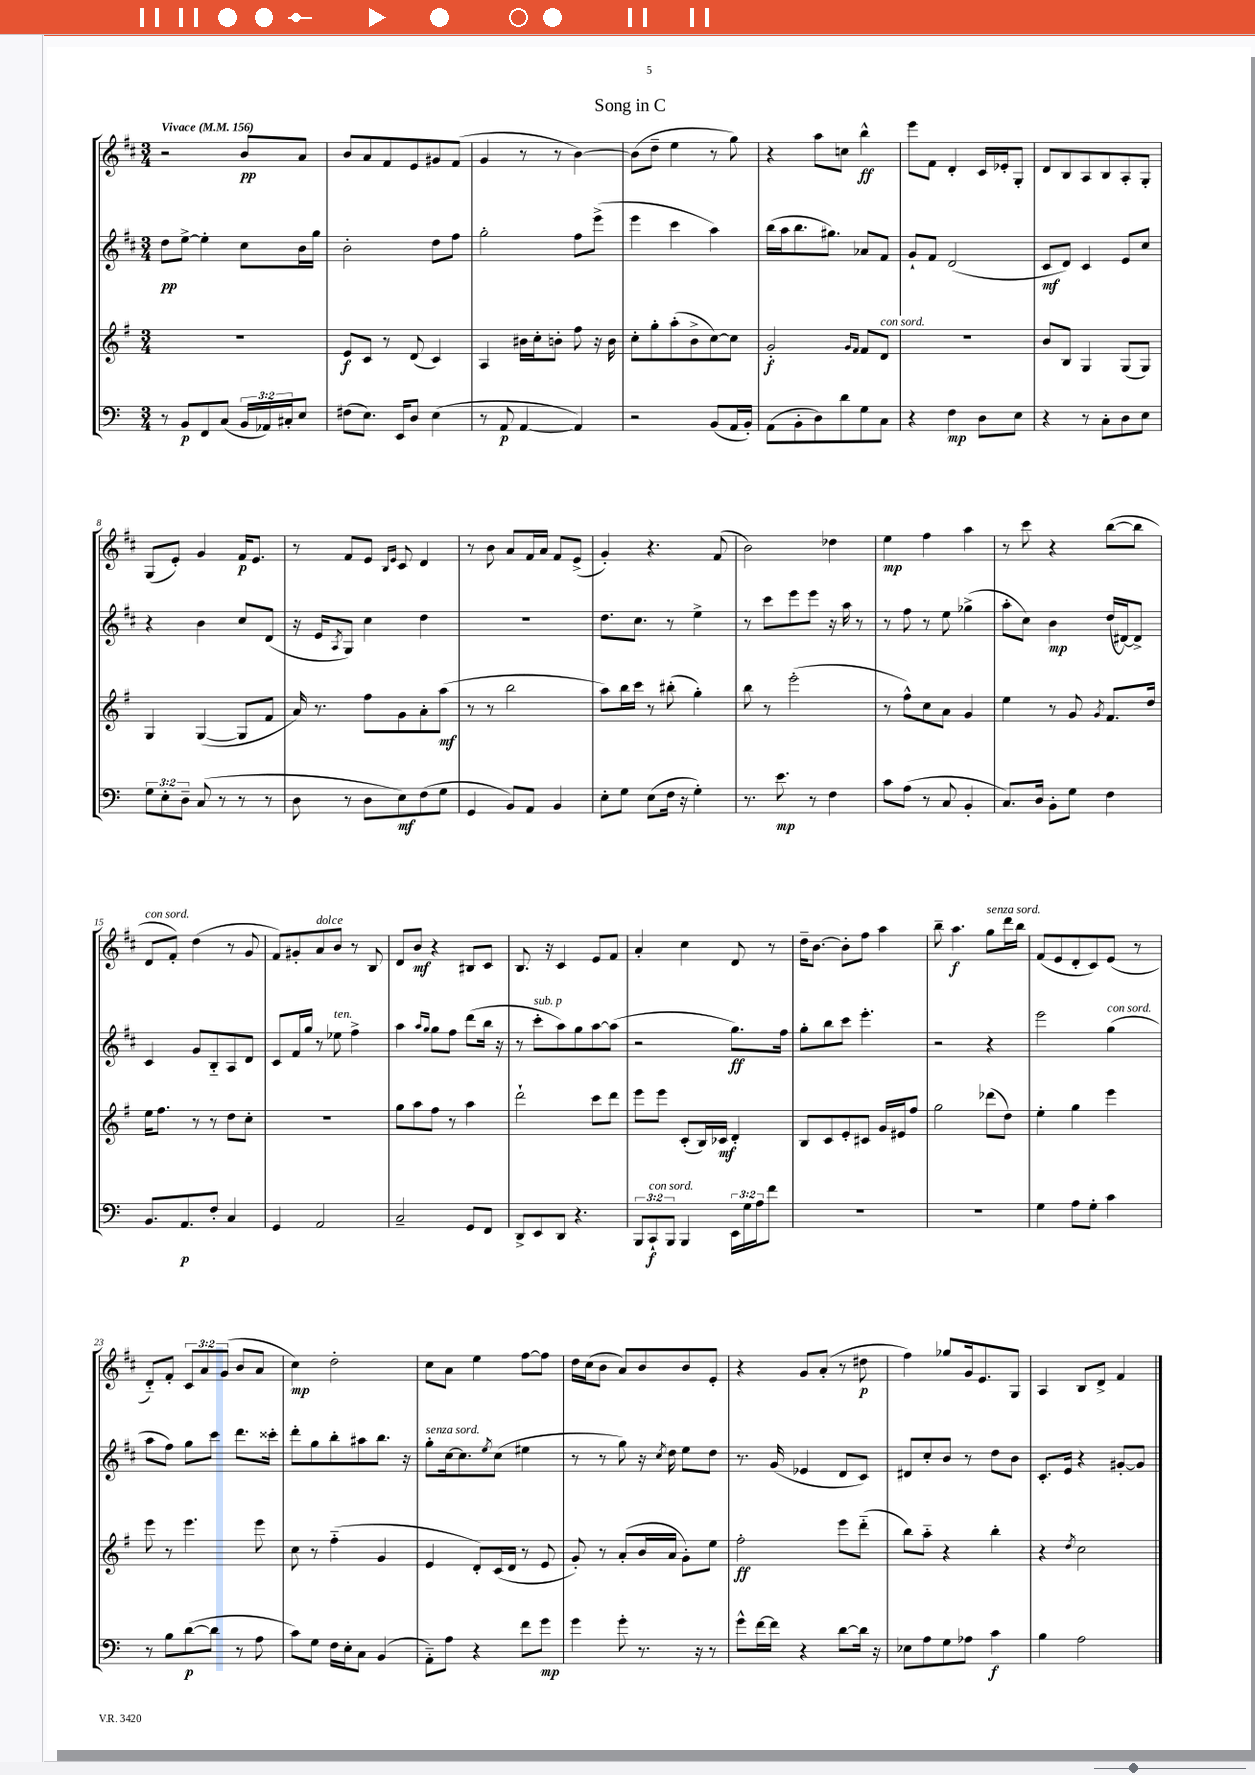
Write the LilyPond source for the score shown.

\header { title = "Song in C" }
<<
\new StaffGroup <<
\new Staff = "s0" {
    \clef treble \key d \major \numericTimeSignature \time 3/4 \override Staff.TupletNumber.text = #tuplet-number::calc-fraction-text \tempo "Vivace" 4 = 156
    r2 b'8\pp a'8 |
    b'8 a'8 fis'8 e'8 gis'8 fis'8( |
    g'4 r8 r8 b'4~) |
    b'8( d''8-- e''4 r8 g''8) |
    r4 a''8 c''8 b''4-^\ff |
    e'''8 fis'8 d'4-. cis'16 ees'16-. g8-. |
    d'8 b8 a8 b8 a8-. g8-. |
    g8( e'8-.) g'4 fis'16\p e'8. |
    r8 fis'8 e'8 \grace { b16 e'16 } cis'8 d'4 |
    r8 b'8 a'8 fis'16 a'16 fis'8 e'8->( |
    g'4-.) r4. fis'8( |
    b'2) des''4 |
    e''4\mp fis''4 a''4 |
    r8 cis'''8 r4 b''8~( b''8 |
    d'8^\markup { \italic "con sord." } fis'8-.) d''4( r8 g'8 |
    fis'8) gis'8-. a'8^\markup { \italic "dolce" } b'8 r8 b8 |
    d'8 b'8\mf r4 bis8 cis'8 |
    b8. r16 cis'4 e'8 fis'8 |
    a'4-. cis''4 d'8 r8 |
    d''16-- b'8.~ b'8-. fis''8 a''4 |
    b''8-- a''4.\f g''8^\markup { \italic "senza sord." } d'''16 b''16 |
    fis'8( e'8 d'8-. cis'8) e'8( r8 |
    d'8-_) fis'8-. \tuplet 3/2 { cis'8 a'8 g'8( } b'8 a'8 |
    cis''4\mp) d''2-. |
    cis''8 a'8 e''4 fis''8~ fis''8 |
    d''16 cis''16( b'8 a'8) b'8 b'8 e'8-. |
    r4 g'8 a'8-.( r8 dis''8\p |
    fis''4) ges''8 g'16 e'8. g8 |
    a4 b8 d'8-> fis'4 \bar "|." |
}
\new Staff = "s1" {
    \clef treble \key d \major \numericTimeSignature \time 3/4
    d''8\pp e''8~-> e''4-. cis''8 b'16 g''16 |
    b'2-. d''8 fis''8 |
    g''2-. fis''8 e'''8->( |
    e'''4 cis'''4 a''4) |
    b''16( a''16 b''8. gis''8.) aes'8 fis'8 |
    g'8-! fis'8 d'2( |
    cis'8\mf d'8) cis'4 e'8 cis''8 |
    r4 b'4 cis''8 d'8( |
    r16 e'16 \acciaccatura { a8 } g8) cis''4 d''4 |
    R2. |
    d''8. cis''8. r8 e''4-> |
    r8 cis'''8 e'''8 e'''8 r16 a''16 r8 |
    r8 fis''8 r8 e''8 ges''4->( |
    a''8-. cis''8) b'4\mp d''16( dis'16~) dis'8-> |
    cis'4 g'8 b8-_ a8 d'8 |
    cis'8 fis'16 g''16 r8 ees''8^\markup { \italic "ten." } fis''4-> |
    a''4 \grace { a''16 g''16 } g''8 fis''8 d'''8( b''16 r16 |
    r8 cis'''8-.^\markup { \italic "sub. p" } a''8) g''8 a''8~ a''8( |
    r2 g''8.\ff) fis''16 |
    g''8-. b''8 cis'''8 e'''4.-. |
    r2 r4 |
    e'''2 g''4^\markup { \italic "con sord." }( |
    a''8 fis''8) g''8 cis'''8 d'''8. cisis'''16-. |
    d'''8-. g''8 b''8-. ais''8 b''8. r16 |
    g''8-.^\markup { \italic "senza sord." } cis''16~ cis''8. \acciaccatura { e''8 } cis''8( eis''4 |
    r8 r8 g''8) r16 \acciaccatura { cis''8 } d''16 e''8 d''8 |
    r8. g'16( ees'4 d'8 cis'8) |
    dis'8 cis''8-. b'8 r8 d''8 b'8 |
    cis'8.-. e'16 r4 gis'8~-. gis'8 \bar "|." |
}
\new Staff = "s2" {
    \clef treble \key g \major \numericTimeSignature \time 3/4
    R2. |
    e'8\f c'8 r8 d'8( c'4) |
    a4 bis'16 c''16-. b'8-. fis''8 r16 b'16 |
    c''8-. g''8-. a''8-.( b'8-> c''8~) c''8 |
    g'2-.\f \grace { g'16 fis'16 } fis'8 d'8^\markup { \italic "con sord." } |
    R2. |
    b'8 b8 g4 g8( g8) |
    g4 g4~( g8 fis'8 |
    a'16) r8. fis''8 g'8 a'8-. a''8\mf( |
    r8 r8 b''2 |
    a''8) b''16 c'''16 r8 bis''8-.( g''4-.) |
    b''8 r8 e'''2-.( |
    r8 fis''8-^) c''8 a'8 g'4 |
    e''4 r8 g'8 \acciaccatura { g'8 } fis'8. d''16 |
    e''16 fis''8. r8 r8 d''8 c''8-. |
    R2. |
    g''8 a''8 fis''8 r8 a''4 |
    d'''2-! c'''8 d'''8 |
    e'''8 e'''8 c'8-.( b16) ces'16\mf d'4-. |
    b8 c'8 e'8-. cis'8 g'16 eis'16 fis''8 |
    g''2 des'''8( d''8) |
    e''4-. g''4 e'''4 |
    e'''8 r8 e'''4. e'''8 |
    c''8 r8 fis''4-_( g'4 |
    e'4 d'8-.) c'16( d'16 r8 e'8 |
    g'8-.) r8 a'8-.( b'16 a'16 g'8-.) e''8 |
    fis''2-.\ff e'''8 d'''8-_( |
    b''8) a''8-_ r4 b''4-. |
    r4 \acciaccatura { d''8 } c''2 \bar "|." |
}
\new Staff = "s3" {
    \clef bass \key c \major \numericTimeSignature \time 3/4 \override Staff.TupletNumber.text = #tuplet-number::calc-fraction-text
    r8 b,8\p f,8 c8( \tuplet 3/2 { b,16 aes,16) cis16-. } e8 |
    fis8( e8.) e,16 d8 e4( |
    r8 a,8\p a,4~ a,4) |
    r2 b,8( a,16 b,16-.) |
    a,8( b,8-. d8) d'8 g8 c8 |
    r4 f4\mp d8 e8 |
    r4 r8 c8-. d8 e8 |
    \tuplet 3/2 { g8 e8-. d8-- } c8( r8 r8 r8 |
    d8 r8 d8 e8\mf) f8( g8 |
    g,4 b,8) a,8 b,4 |
    e8-. g8 e8( f16 r16 g4-.) |
    r8. e'8.\mp r8 f4 |
    c'8 a8( r8 c8 b,4-. |
    c8.) d16 b,8-. g8 f4 |
    b,8. a,8.\p f8-. c4 |
    g,4 a,2 |
    c2-- g,8 f,8 |
    d,8-> e,8 d,8 r4. |
    \tuplet 3/2 { b,,8 c,8-!\f^\markup { \italic "con sord." } b,,8 } b,,4 \tuplet 3/2 { e,16 g16 a16 } f'8 |
    R2. |
    R2. |
    g4 a8 g8-. c'4 |
    r8 b8 d'8~\p( d'8 r8 a8 |
    c'8) g8 f16 e16-. c8 b,4( |
    a,8-_) a8 r4 f'8 g'8\mp |
    g'4 g'8-. r8. r16 r8 |
    g'8-^ f'16~ f'16 r4 d'8~ d'16 r16 |
    ees8 a8 g8 aes8 c'4\f |
    b4 a2 \bar "|." |
}
>>
>>
